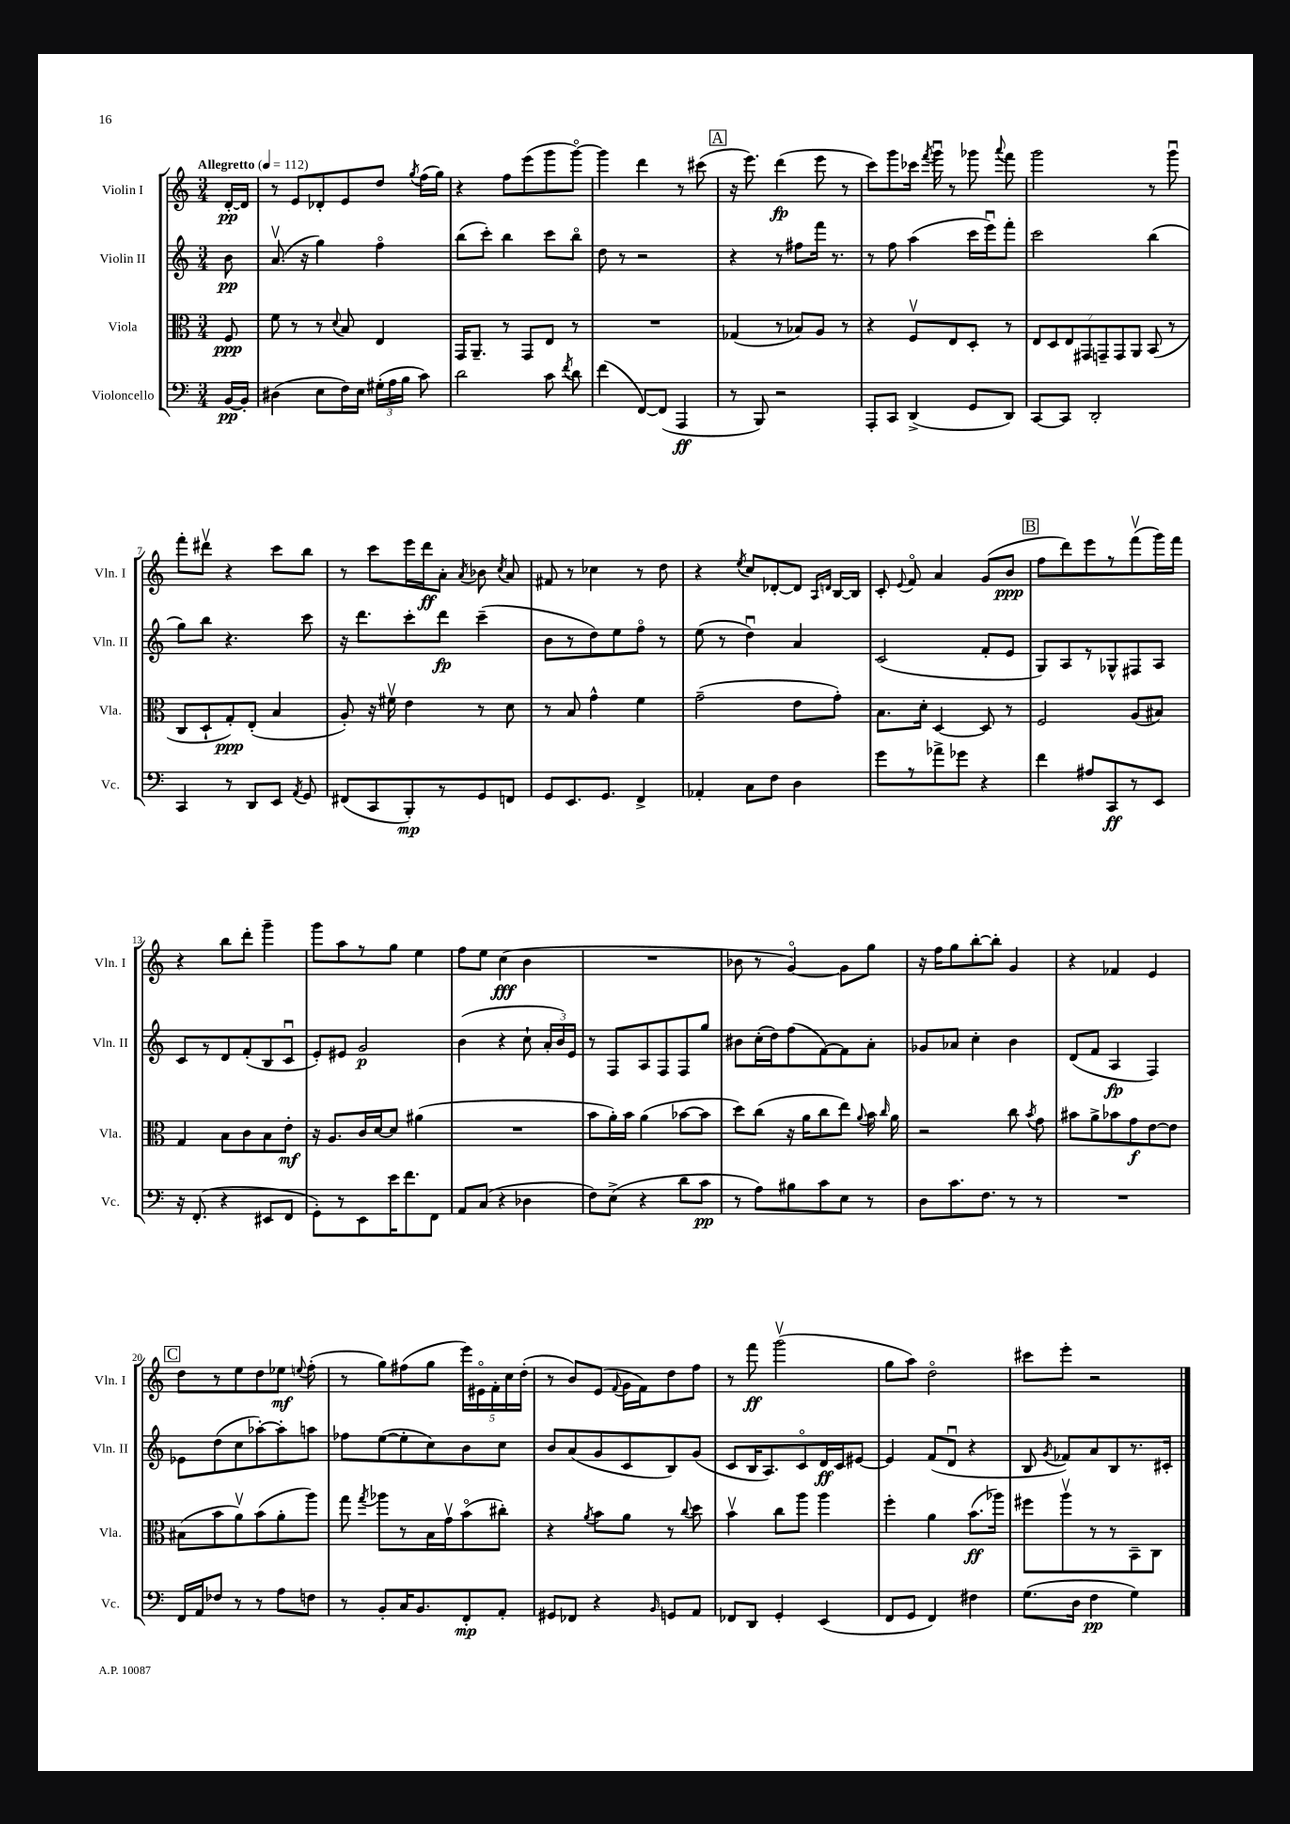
<<
\new StaffGroup <<
\new Staff = "s0" \with { instrumentName = "Violin I" shortInstrumentName = "Vln. I" } {
    \clef treble \key c \major \numericTimeSignature \time 3/4 \partial 8 \tempo "Allegretto" 4 = 112
    \autoBeamOff d'16[~-.\pp d'16] |
    r8 e'8[ des'8-. e'8 d''8] \acciaccatura { g''8 } f''16[( g''16]) |
    r4 f''8[ e'''8( g'''8 g'''8]~\flageolet) |
    g'''4 d'''4 r8 cis'''8( |
    \mark \markup { \box "A" } r16 e'''8.) d'''4\fp( e'''8 r8 |
    c'''8[) g'''8 ces'''16] \acciaccatura { f'''8 } g'''16\downbow r8 ges'''8 \appoggiatura { a'''8 } f'''8 |
    g'''2 r8 g'''8\downbow |
    f'''8[-. dis'''8]\upbow r4 c'''8[ b''8] |
    r8 c'''8[ e'''16 d'''16\ff a'8]-. \acciaccatura { a'8 } bes'8 \acciaccatura { c''8 } a'8 |
    fis'8 r8 ces''4 r8 d''8 |
    r4 \acciaccatura { e''8 } c''8[ des'8~-. des'8] \grace { a16[ d'16] } b16[~ b16] |
    c'8-. \appoggiatura { e'8 } f'8\flageolet a'4 g'8[( b'8]\ppp |
    \mark \markup { \box "B" } f''8[ d'''8) e'''8 r8 f'''8\upbow( g'''16) f'''16] |
    r4 b''8[ d'''8]-. g'''4-- |
    g'''8[ a''8 r8 g''8] e''4 |
    f''8[ e''8] c''4\fff( b'4 |
    R2. |
    bes'8 r8 g'4~\flageolet) g'8[ g''8] |
    r16 f''16[ g''8 b''8~-. b''8]-. g'4 |
    r4 fes'4 e'4 |
    \mark \markup { \box "C" } d''8[ r8 e''8 d''8 ees''8]\mf \appoggiatura { e''8 } f''8-.( |
    r8 g''8[) fis''8( g''8] \tuplet 5/4 { e'''16[) eis'16\flageolet f'16-. c''16 d''16]-.( } |
    r8 b'8[) e'8]( \appoggiatura { f'8 } g'16[ f'16) d''8 f''8] |
    r8 f'''8\ff g'''2\upbow( |
    g''8[ a''8]) d''2\flageolet |
    cis'''8[ e'''8]-. r2 \bar "|." |
}
\new Staff = "s1" \with { instrumentName = "Violin II" shortInstrumentName = "Vln. II" } {
    \clef treble \key c \major \numericTimeSignature \time 3/4 \partial 8
    \autoBeamOff b'8\pp |
    a'8.\upbow( r16 g''4) f''4\flageolet |
    b''8[( c'''8]-.) b''4 c'''8[ b''8]\flageolet |
    d''8 r8 r2 |
    \mark \markup { \box "A" } r4 r8 fis''8[ f'''16] r8. |
    r8 f''8 a''4( c'''16[ e'''16\downbow) f'''8]-. |
    c'''2 b''4( |
    g''8[) b''8] r4. c'''8 |
    r16 d'''8.[ c'''8-. d'''8]\fp c'''4--( |
    b'8[ r8 d''8) e''8 f''8]\flageolet r8 |
    e''8( r8 d''4\downbow) a'4 |
    c'2( f'8[-. e'8] |
    \mark \markup { \box "B" } g8[) a8 r8 ges8-^ fis8 a8] |
    c'8[ r8 d'8 f'8-.( b8 c'8]\downbow |
    e'8[-.) eis'8] g'2\p |
    b'4( r4 c''8-! \tuplet 3/2 { a'16[-. b'16) e'16] } |
    r8 f8[ a8 f8 f8 g''8] |
    bis'8[ c''16-.( d''16) f''8( f'8~) f'8 a'8]-. |
    ges'8[ aes'8] c''4-. b'4 |
    d'8[( f'8] a4\fp f4) |
    \mark \markup { \box "C" } ees'8[ d''8( c''8 aes''8~-.) aes''8-. a''8] |
    fes''8[ e''8~( e''8-. c''8) b'8 c''8] |
    b'8[ a'8( g'8 c'8 b8) g'8]( |
    c'8[ b16 a8.) c'8\flageolet d'16\ff c'16 eis'8]~ |
    eis'4 f'8[( d'8]\downbow r4 |
    b8 \acciaccatura { g'8 } fes'8[) a'8 b8 r8. cis'16]-. \bar "|." |
}
\new Staff = "s2" \with { instrumentName = "Viola" shortInstrumentName = "Vla." } {
    \clef alto \key c \major \numericTimeSignature \time 3/4 \partial 8
    \autoBeamOff f8\ppp |
    f'8 r8 r8 \appoggiatura { d'8 } b8 e4 |
    g,16[ a,8.]-- r8 g,8[ e8] r8 |
    R2. |
    \mark \markup { \box "A" } ges4( r8 bes8[) a8] r8 |
    r4 f8[\upbow e8 d8]-. r8 |
    \tuplet 7/4 { e8[ d8 e8 gis,8 g,8-- g,8 a,8] } b,8( r8 |
    c8[ d8-! g8-.\ppp) e8]-.( b4 |
    a8-.) r16 fis'16\upbow e'4 r8 d'8 |
    r8 b8 g'4-^ f'4 |
    g'2--( e'8[ g'8]-.) |
    b8.[ d'16]-. d4~ d8 r8 |
    \mark \markup { \box "B" } f2 a8[( bis8]) |
    g4 b8[ c'8 b8 e'8]-.\mf |
    r16 a8.[ c'16 d'16~ d'8] ais'4( |
    R2. |
    b'8[ a'16-.) b'16] a'4( bes'8[~ bes'8] |
    d''8[) c''8]( r16 a'16[ c''8 e''8]) \appoggiatura { a'8 } b'16 \grace { c''16 } a'16 |
    r2 c''8 \acciaccatura { b'8 } g'8 |
    bis'8[ a'8-> bes'8 g'8\f e'8~ e'8] |
    \mark \markup { \box "C" } bis8[( b'8 a'8\upbow) b'8( a'8-. a''8]) |
    g''8 \acciaccatura { g''8 } aes''8[ r8 b16 g'16\upbow b'8\flageolet( cis''8]-.) |
    r4 \acciaccatura { a'8 } b'8[ a'8] r8 \appoggiatura { c''8 } d''8 |
    b'4\upbow c''8[ a''8] a''4 |
    f''4-. a'4 b'8.[\ff( aes''16]) |
    fis''8[ a''8\upbow r8 r8 b,8-- c8] \bar "|." |
}
\new Staff = "s3" \with { instrumentName = "Violoncello" shortInstrumentName = "Vc." } {
    \clef bass \key c \major \numericTimeSignature \time 3/4 \partial 8
    \autoBeamOff b,16[~\pp b,16]-. |
    dis4( e8[ f16) e16] \tuplet 3/2 { gis16[-.( a16 b16] } c'8) |
    d'2 c'8 \acciaccatura { f'8 } d'8 |
    f'4( f,8[~) f,8]( a,,4\ff |
    \mark \markup { \box "A" } r8 b,,8) r2 |
    a,,8[-. c,8] d,4->( g,8[ d,8]) |
    c,8[~ c,8] d,2-. |
    c,4 r8 d,8[ e,8] \acciaccatura { a,8 } g,8 |
    fis,8[( c,8 b,,8-.\mp) r8 g,8 f,8] |
    g,8[ e,8. g,8.] f,4-> |
    aes,4-. c8[ f8] d4 |
    g'8[ r8 aes'8-> ges'8] r4 |
    \mark \markup { \box "B" } f'4 ais8[ c,8\ff r8 e,8] |
    r16 f,8.-.( r4 eis,8[ f,8] |
    g,8[-.) r8 e,8 e'16 f'8. f,8] |
    a,8[ c8]( r4 des4 |
    f8[) e8]->( r4 d'8[ c'8]\pp |
    r8 a8[) bis8 c'8 e8] r8 |
    d8[ c'8. f8.] r8 r8 |
    R2. |
    \mark \markup { \box "C" } f,16[ a,16 fes8] r8 r8 a8[ f8] |
    r8 b,8[-. c16 b,8. f,8-.\mp a,8]-. |
    gis,8[ fes,8] r4 \grace { b,16 } g,8[ a,8] |
    fes,8[ d,8] g,4-. e,4( |
    f,8[ g,8] f,4) fis4 |
    g8.[( d16] f4\pp g4) \bar "|." |
}
>>
>>
